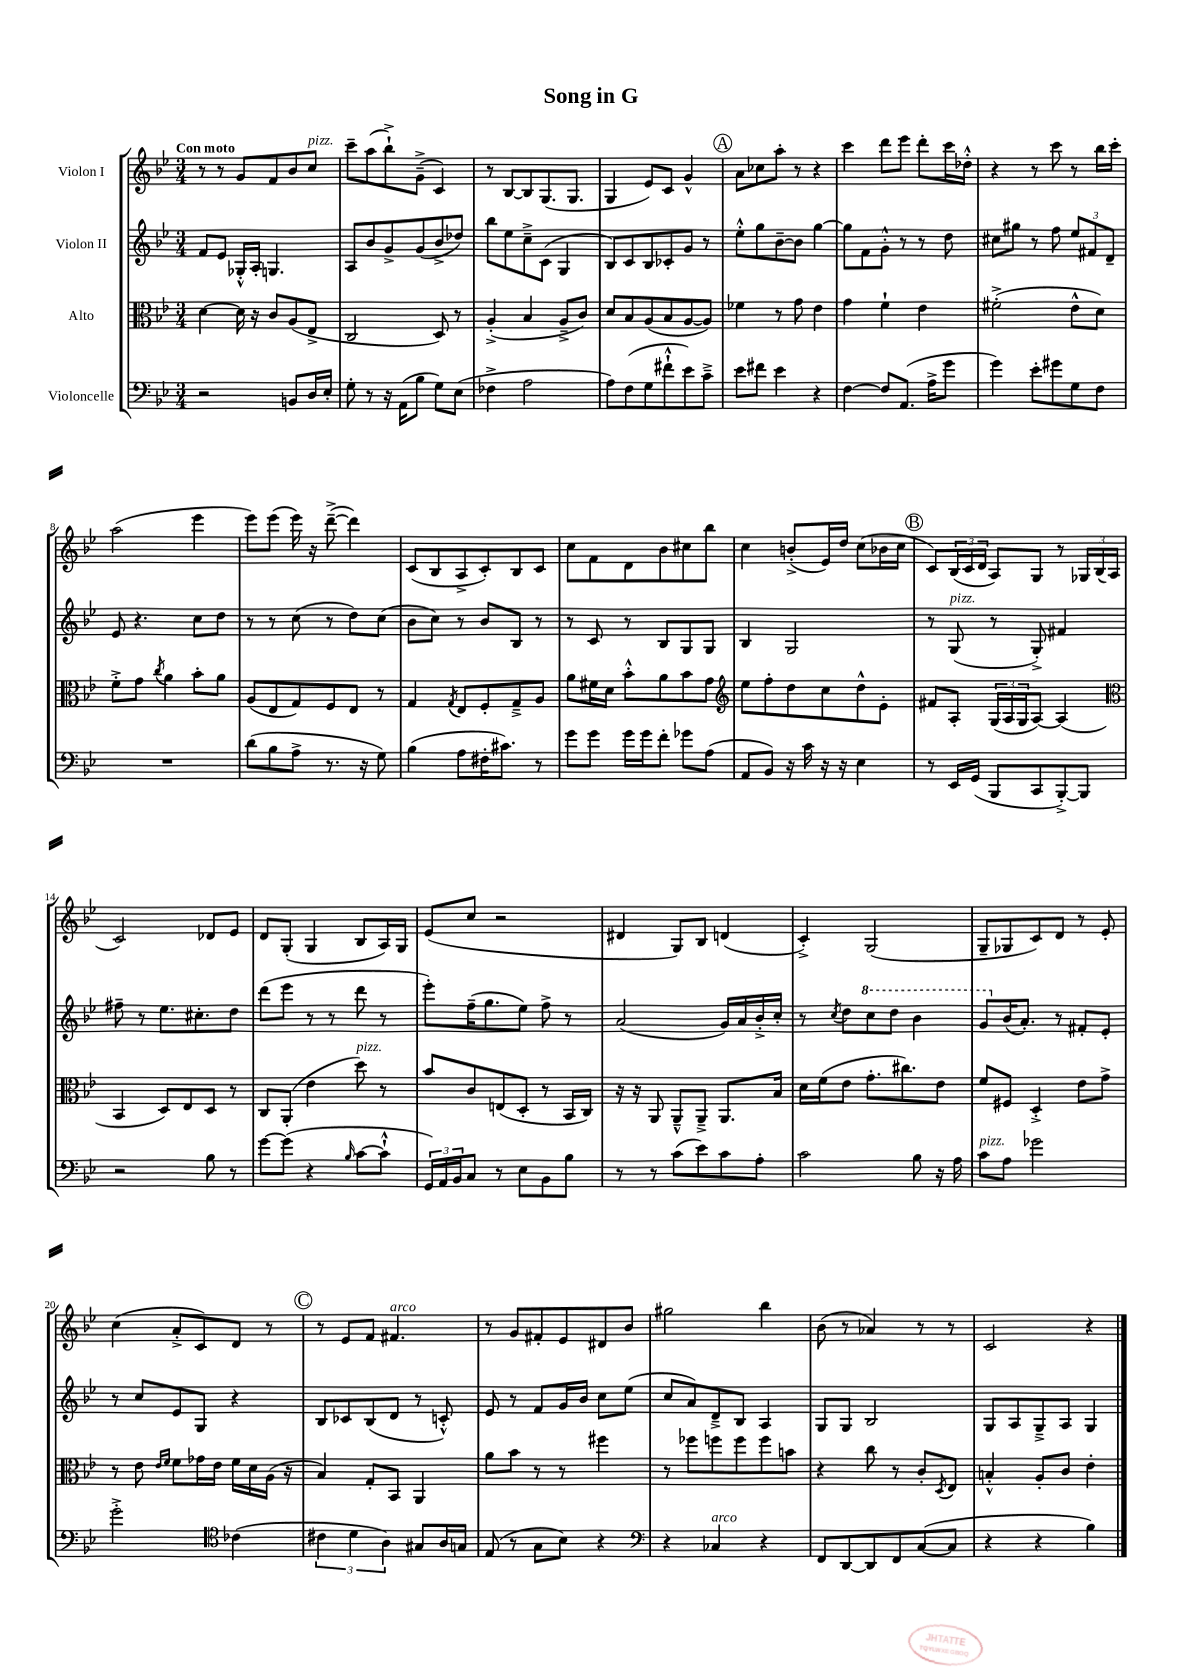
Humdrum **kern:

**kern	**kern	**kern	**kern
*staff4	*staff3	*staff2	*staff1
*clefF4	*clefC3	*clefG2	*clefG2
*k[b-e-]	*k[b-e-]	*k[b-e-]	*k[b-e-]
*M3/4	*M3/4	*M3/4	*M3/4
2r	[4d	8f	8r
.	.	8e-	8r
.	16d]	16G-'^^	8g
.	16r	16A'	.
.	8c	4.G	8f
8BB	(8A	.	8b-
16D	8E-^	.	8cc
16E-'	.	.	.
=	=	=	=
8G'	2C	8A	8ccc~
8r	.	8b-	(8aa
16r	.	8g^	8bb-`^)
(16AA	.	.	.
8B-	.	(8g	(8g~^
8G)	8D)	8b-^	4c)
(8E-	8r	8dd-)	.
=	=	=	=
4F-^	(4A'^	8bb-	8r
.	.	8ee-	[8B-
2A	4B-	8cc~^	8B-]
.	.	(8c	(8.G
.	8A~^	4G	.
.	.	.	8.G
.	8c)	.	.
=	=	=	=
8A)	8d	8B-)	4G
(8F	8B-	8c	.
8G	(8A	8B-	8e-)
8f#`^^	8B-	8c-'	8c
8e-)	[8A	8g	4g^^
8c~^	8A])	8r	.
=	=	=	=
8e-	4f-	8ee-'^^	8a
8f#	.	8gg	8cc-
4e-	8r	[8b-~	8aa'
.	8g	8b-]	8r
4r	4e-	[4gg	4r
=	=	=	=
[4F	4g	8gg]	4ccc
.	.	8f	.
8F]	4f`	8g'^^	8ddd
(8.AA	.	8r	8eee-
.	4e-	8r	8ddd'
16A^	.	.	.
8g	.	8dd	16ccc
.	.	.	16dd-'^^
=	=	=	=
4g)	(2f#'^	8cc#	4r
.	.	8gg#	.
8e-'	.	8r	8r
8g#	.	8ff	8ccc
8G	8e-^^	12ee-	8r
.	.	12f#	.
8F	8d)	.	16bb-
.	.	12d~	.
.	.	.	16ccc'
=	=	=	=
2.r	8f'^	8e-	(2aa
.	8g	4.r	.
.	8qcc	.	.
.	4a	.	.
.	8b-'	8cc	4eee-
.	8a	8dd	.
=	=	=	=
(8d	(8A	8r	8eee-)
8B-	8E-	8r	(8eee-
8A^	8G)	(8cc	16eee-)
.	.	.	16r
8.r	8F	8r	([8ddd~^
.	8E-	8dd)	4ddd])
16r	.	.	.
8G)	8r	(8cc	.
=	=	=	=
(4B-	4G	8b-	(8c
.	.	8cc)	8B-
.	8qG	.	.
8A	8E-	8r	8A^
16F#'	8F'	8b-	8c')
8.c#)	.	.	.
.	8G~^	8B-	8B-
8r	8A	8r	8c
=	=	=	=
8g	8a	8r	8cc
8g	16f#	8c	8f
.	16d	.	.
16g	8b-'^^	8r	8d
16g	.	.	.
8f'	8a	8B-	8b-
8g-	8b-	8G	8cc#
(8A	8g	8G	8bb-
=	=	=	=
*	*clefG2	*	*
8AA	8ee-	4B-	4cc
8BB-)	8ff'	.	.
16r	8dd	2G	(8b'^
16c	.	.	.
16r	8cc	.	16e-)
16r	.	.	16dd
4E-	8dd^^	.	(8cc
.	8e-'	.	16b-
.	.	.	16cc
=	=	=	=
8r	8f#	8r	8c)
16EE-	8A'	(8G	(24B-
.	.	.	24c
(16GG	.	.	.
.	.	.	24d
8BBB-	(24G	8r	8A)
.	24A	.	.
.	24G	.	.
8CC	[8A)	8G'^)	8G
[8BBB-'^)	(4A]	4f#	8r
8BBB-]	.	.	24G-
.	.	.	(24B-
.	.	.	24A
=	=	=	=
*	*clefC3	*	*
2r	4BB-	8ff#~	2c)
.	.	8r	.
.	8D)	8.ee-	.
.	8E-	.	.
.	.	8.cc#'	.
8B-	8D	.	8d-
8r	8r	8dd	8e-
=	=	=	=
[8g	8C	(8ddd	8d
(8g]	(8AA'	8eee-	(8G'
4r	4e-	8r	4G
.	.	8r	.
16qqB-	.	.	.
[8c	8dd)	8ddd	8B-
8c`^^]	8r	8r	16A)
.	.	.	16G
=	=	=	=
24GG)	8b-	8eee-')	(8e-
24AA	.	.	.
24BB-	.	.	.
8C	8c	(16ff~	8cc
.	.	8.gg	.
8r	(8E	.	2r
8E-	8D'	8ee-)	.
8BB-	8r	8ff^	.
8B-	16BB-	8r	.
.	16C)	.	.
=	=	=	=
8r	16r	(2a	4d#
.	16r	.	.
8r	8AA	.	.
(8c	8AA~^^	.	8G)
8e-)	8AA~^	.	8B-
8c	8.AA	16g)	(4d
.	.	16a	.
8A'	.	16b-'^	.
.	16B-	16cc'	.
=	=	=	=
2c	16d	8r	4c'^)
.	(16f	.	.
.	.	8qcc	.
.	8e-	8dd	.
.	8.g'	8ccc	(2G
.	.	8ddd	.
.	8.cc#)	.	.
8B-	.	4bb-	.
16r	8e-	.	.
16A	.	.	.
=	=	=	=
8c	8f	8gg	8G~
8A	8F#	(16b-	8G-
.	.	8.a')	.
2g-	4D'^	.	8c)
.	.	8r	8d
.	8e-	8f#'	8r
.	8g^	8e-'	8e-'
=	=	=	=
2g'^	8r	8r	(4cc
.	8e-	8cc	.
.	16qqe-	.	.
.	16qqf	.	.
.	8f	8e-	8a'^
.	16g-	8G	8c)
.	16e-	.	.
*clefC4	*	*	*
(4c-	16f	4r	8d
.	16d	.	.
.	(16A	.	8r
.	16r	.	.
=	=	=	=
6c#	4B-)	8B-	8r
.	.	8c-	8e-
6d	.	.	.
.	8G'	(8B-	8f
6A)	.	.	.
.	8BB-	8d	4.f#
8G#	4AA	8r	.
16A	.	8c'^^)	.
16G	.	.	.
=	=	=	=
(8E-	8a	8e-	8r
8r	8b-	8r	8g
8G	8r	8f	8f#'
8B-)	8r	16g	8e-
.	.	16b-	.
4r	4ff#	8cc	8d#
.	.	(8ee-	8b-
=	=	=	=
*clefF4	*	*	*
4r	8r	8cc	2gg#
.	8ff-	8a)	.
4C-	8ff	8d~^	.
.	8ff	8B-	.
4r	8ff	4A	4bb-
.	8b	.	.
=	=	=	=
8FF	4r	8G	(8b-
[8DD	.	8G	8r
8DD]	8cc	2B-	4a-)
8FF	8r	.	.
([8C	8c'	.	8r
.	8qD	.	.
8C]	8E-	.	8r
=	=	=	=
4r	4B'^^	8G	2c
.	.	8A	.
4r	8A'	8G~^	.
.	8c	8A	.
4B-)	4e-'	4G	4r
==	==	==	==
*-	*-	*-	*-
